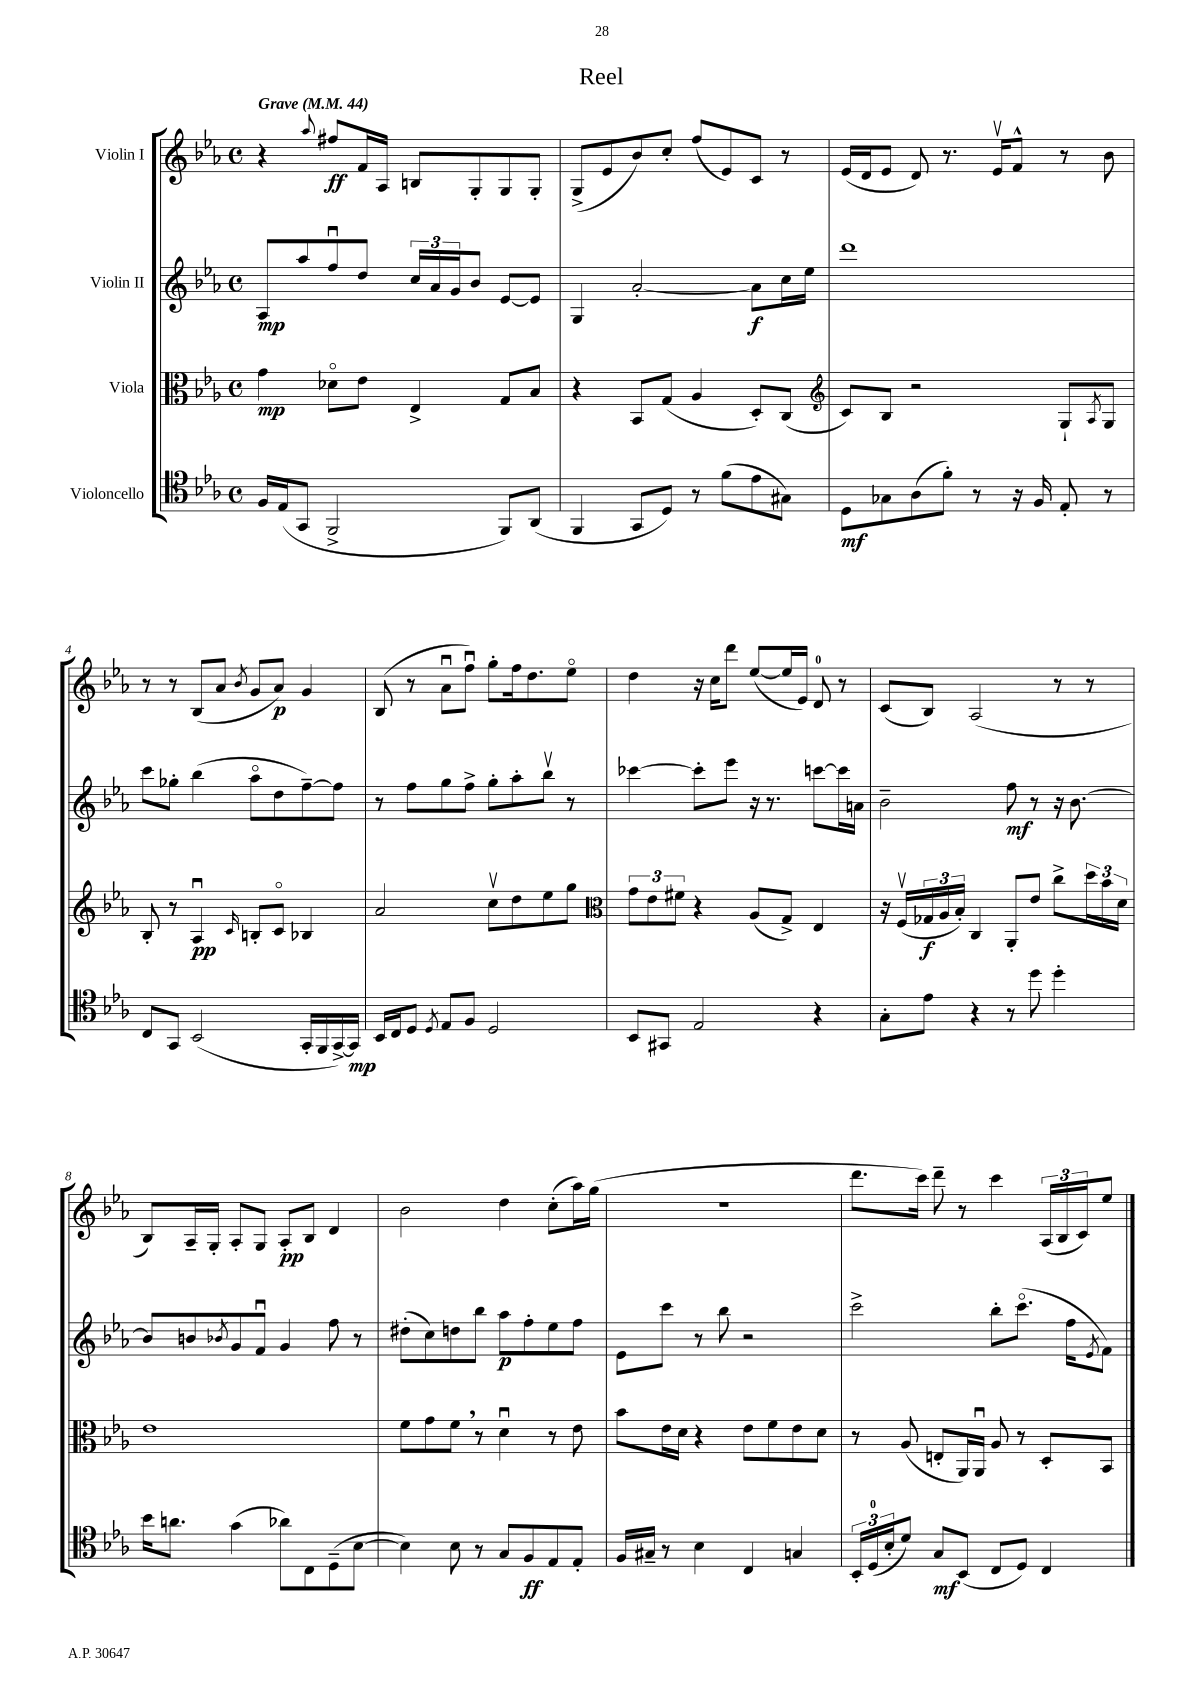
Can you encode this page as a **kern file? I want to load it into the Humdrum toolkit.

**kern	**dynam	**kern	**dynam	**kern	**dynam	**kern	**dynam
*part4	*part4	*part3	*part3	*part2	*part2	*part1	*part1
*staff4	*staff4	*staff3	*staff3	*staff2	*staff2	*staff1	*staff1
*I"Violoncello	*	*I"Viola	*	*I"Violin II	*	*I"Violin I	*
*clefC4	*	*clefC3	*	*clefG2	*	*clefG2	*
*k[b-e-a-]	*	*k[b-e-a-]	*	*k[b-e-a-]	*	*k[b-e-a-]	*
*M4/4	*	*M4/4	*	*M4/4	*	*M4/4	*
*met(c)	*	*met(c)	*	*met(c)	*	*met(c)	*
*MM44	*	*MM44	*	*MM44	*	*MM44	*
=1	=1	=1	=1	=1	=1	=1	=1
!	!	!	!	!	!	!LO:TX:a:B:t=Grave	!
16F/LL	.	4g\	mp	8A-/L	mp	4r	.
(16E-/J	.	.	.	.	.	.	.
8GG/J	.	.	.	8aa-/	.	.	.
.	.	.	.	.	.	8qqaa-/	.
2FF^/	.	8d-X\L	.	8ffu/	.	8ff#X/L	ff
.	.	8e-\J	.	8dd/J	.	16f/L	.
.	.	.	.	.	.	16A-/JJ	.
.	.	4E-^/	.	24cc/LL	.	8Bn/L	.
.	.	.	.	24a-/	.	.	.
.	.	.	.	24g/J	.	.	.
.	.	.	.	8b-/J	.	8G'/	.
8FF/L)	.	8G/L	.	[8e-/L	.	8G/	.
(8AA-/J	.	8B-/J	.	8e-/J]	.	8G'/J	.
=2	=2	=2	=2	=2	=2	=2	=2
4FF/	.	4r	.	4G/	.	(8G^/L	.
.	.	.	.	.	.	8e-/	.
8GG/L	.	8BB-/L	.	[2a-'/	.	8b-/)	.
8D/J)	.	(8G/J	.	.	.	8cc'/J	.
8r	.	4A-/	.	.	.	(8ff/L	.
(8f\L	.	.	.	.	.	8e-/)	.
8e-\	.	8D'/L)	.	8a-\L]	f	8c/J	.
8G#X\J)	.	(8C/J	.	16cc\L	.	8r	.
.	.	.	.	16ee-\JJ	.	.	.
=3	=3	=3	=3	=3	=3	=3	=3
*	*	*clefG2	*	*	*	*	*
8D\L	mf	8c/L)	.	1ddd	.	(16e-/LL	.
.	.	.	.	.	.	16d/J	.
8G-X\	.	8B-/J	.	.	.	8e-/J	.
(8A-\	.	2r	.	.	.	8d/)	.
8f'\J)	.	.	.	.	.	8.r	.
8r	.	.	.	.	.	.	.
.	.	.	.	.	.	16e-v/KL	.
16r	.	.	.	.	.	8f^^/J	.
16F/	.	.	.	.	.	.	.
8E-'/	.	8G`/L	.	.	.	8r	.
.	.	8qA-/	.	.	.	.	.
8r	.	8G/J	.	.	.	8b-\	.
!!LO:LB:g=z
=4	=4	=4	=4	=4	=4	=4	=4
8C/L	.	8B-'/	.	8ccc\L	.	8r	.
8GG/J	.	8r	.	8gg-X'\J	.	8r	.
(2BB-/	.	4A-u/	pp	(4bb-\	.	(8B-/L	.
.	.	.	.	.	.	8a-/J	.
.	.	16qqc/	.	.	.	8qb-/	.
.	.	8Bn'/L	.	8aa-\L	.	8g/L	.
.	.	8c/J	.	8dd\	.	8a-/J)	p
16GG'/LL	.	4B-X/	.	[8ff~\)	.	4g/	.
16FF/	.	.	.	.	.	.	.
[16GG^/)	.	.	.	8ff\J]	.	.	.
16GG/JJ]	mp	.	.	.	.	.	.
=5	=5	=5	=5	=5	=5	=5	=5
16BB-/LL	.	2a-/	.	8r	.	(8B-/	.
16C/J	.	.	.	.	.	.	.
8D/J	.	.	.	8ff\L	.	8r	.
8qD/	.	.	.	.	.	.	.
8E-/L	.	.	.	8gg\	.	8a-u\L	.
8F/J	.	.	.	8ff^\J	.	8ffu\J)	.
2D/	.	8ccv\L	.	8gg'\L	.	8gg'\L	.
.	.	8dd\	.	8aa-'\	.	16ff\k	.
.	.	.	.	.	.	8.dd\	.
.	.	8ee-\	.	8bb-v\J	.	.	.
.	.	8gg\J	.	8r	.	8ee-\J	.
=6	=6	=6	=6	=6	=6	=6	=6
*	*	*clefC3	*	*	*	*	*
8BB-/L	.	12g\L	.	[4ccc-X\	.	4dd\	.
.	.	12e-\	.	.	.	.	.
8GG#X/J	.	.	.	.	.	.	.
.	.	12f#X\J	.	.	.	.	.
2E-/	.	4r	.	8ccc-'\L]	.	16r	.
.	.	.	.	.	.	16cc\KL	.
.	.	.	.	8eee-\J	.	8ddd\J	.
.	.	(8A-/L	.	16r	.	([8ee-/L	.
.	.	.	.	8.r	.	.	.
.	.	8G^/J)	.	.	.	16ee-/L]	.
.	.	.	.	.	.	16e-/JJ)	.
4r	.	4E-/	.	[8cccn\L	.	8d/	.
.	.	.	.	16ccc\L]	.	8r	.
.	.	.	.	16an\JJ	.	.	.
=7	=7	=7	=7	=7	=7	=7	=7
8G'\L	.	16r	.	2b-~\	.	(8c/L	.
.	.	(16Fv/LL	.	.	.	.	.
8e-\J	.	24G-X/	f	.	.	8B-/J)	.
.	.	24A-/	.	.	.	.	.
.	.	24B-'/JJ)	.	.	.	.	.
4r	.	4C/	.	.	.	(2A-/	.
8r	.	8AA-'/L	.	8ff\	mf	.	.
8dd\	.	8e-/J	.	8r	.	.	.
4dd'\	.	8cc^\L	.	16r	.	8r	.
.	.	.	.	[8.b-\	.	.	.
.	.	24dd\L	.	.	.	8r	.
.	.	24b-\	.	.	.	.	.
.	.	24d\JJ	.	.	.	.	.
!!LO:LB:g=z
=8	=8	=8	=8	=8	=8	=8	=8
16b-\KL	.	1e-	.	8b-/L]	.	8B-/L)	.
8.an\J	.	.	.	.	.	.	.
.	.	.	.	8bn/	.	16A-~/L	.
.	.	.	.	.	.	16G'/JJ	.
.	.	.	.	8qb-X/	.	.	.
(4g\	.	.	.	8g/	.	8A-'/L	.
.	.	.	.	8fu/J	.	8G/J	.
8a-X\L)	.	.	.	4g/	.	8A-'/L	pp
8C\	.	.	.	.	.	8B-/J	.
(8D~\	.	.	.	8ff\	.	4d/	.
[8B-\J	.	.	.	8r	.	.	.
=9	=9	=9	=9	=9	=9	=9	=9
4B-\])	.	8f\L	.	(8dd#X'\L	.	2b-\	.
.	.	8g\	.	8cc\)	.	.	.
8B-\	.	8f,\J	.	8ddn\	.	.	.
8r	.	8r	.	8bb-\J	.	.	.
8G/L	.	4du\	.	8aa-\L	p	4dd\	.
8F/	ff	.	.	8ff'\	.	.	.
8E-/	.	8r	.	8ee-\	.	(8cc'\L	.
8E-'/J	.	8e-\	.	8ff\J	.	16aa-\L)	.
.	.	.	.	.	.	(16gg\JJ	.
=10	=10	=10	=10	=10	=10	=10	=10
16F/LL	.	8b-\L	.	8e-\L	.	1r	.
16G#X~/JJ	.	.	.	.	.	.	.
8r	.	16e-\L	.	8ccc\J	.	.	.
.	.	16d\JJ	.	.	.	.	.
4B-\	.	4r	.	8r	.	.	.
.	.	.	.	8bb-\	.	.	.
4C/	.	8e-\L	.	2r	.	.	.
.	.	8f\	.	.	.	.	.
4Gn/	.	8e-\	.	.	.	.	.
.	.	8d\J	.	.	.	.	.
=11	=11	=11	=11	=11	=11	=11	=11
24BB-'/LL	.	8r	.	2ccc^\	.	8.ddd\L	.
(24D/	.	.	.	.	.	.	.
24B-'/J	.	.	.	.	.	.	.
8d/J)	.	(8A-/	.	.	.	.	.
.	.	.	.	.	.	16ccc\Jk)	.
8G/L	mf	8En'/L	.	.	.	8ddd~\	.
(8BB-/J	.	16AA-/L)	.	.	.	8r	.
.	.	16AA-u/JJ	.	.	.	.	.
8C/L	.	8A-/	.	8bb-'\L	.	4ccc\	.
8D/J)	.	8r	.	(8.ccc\J	.	.	.
4C/	.	8D'/L	.	.	.	(24A-/LL	.
.	.	.	.	.	.	24B-/	.
.	.	.	.	16ff\KL	.	.	.
.	.	.	.	.	.	24c/J)	.
.	.	.	.	8qe-/	.	.	.
.	.	8BB-/J	.	8f\J)	.	8ee-/J	.
==	==	==	==	==	==	==	==
*-	*-	*-	*-	*-	*-	*-	*-
